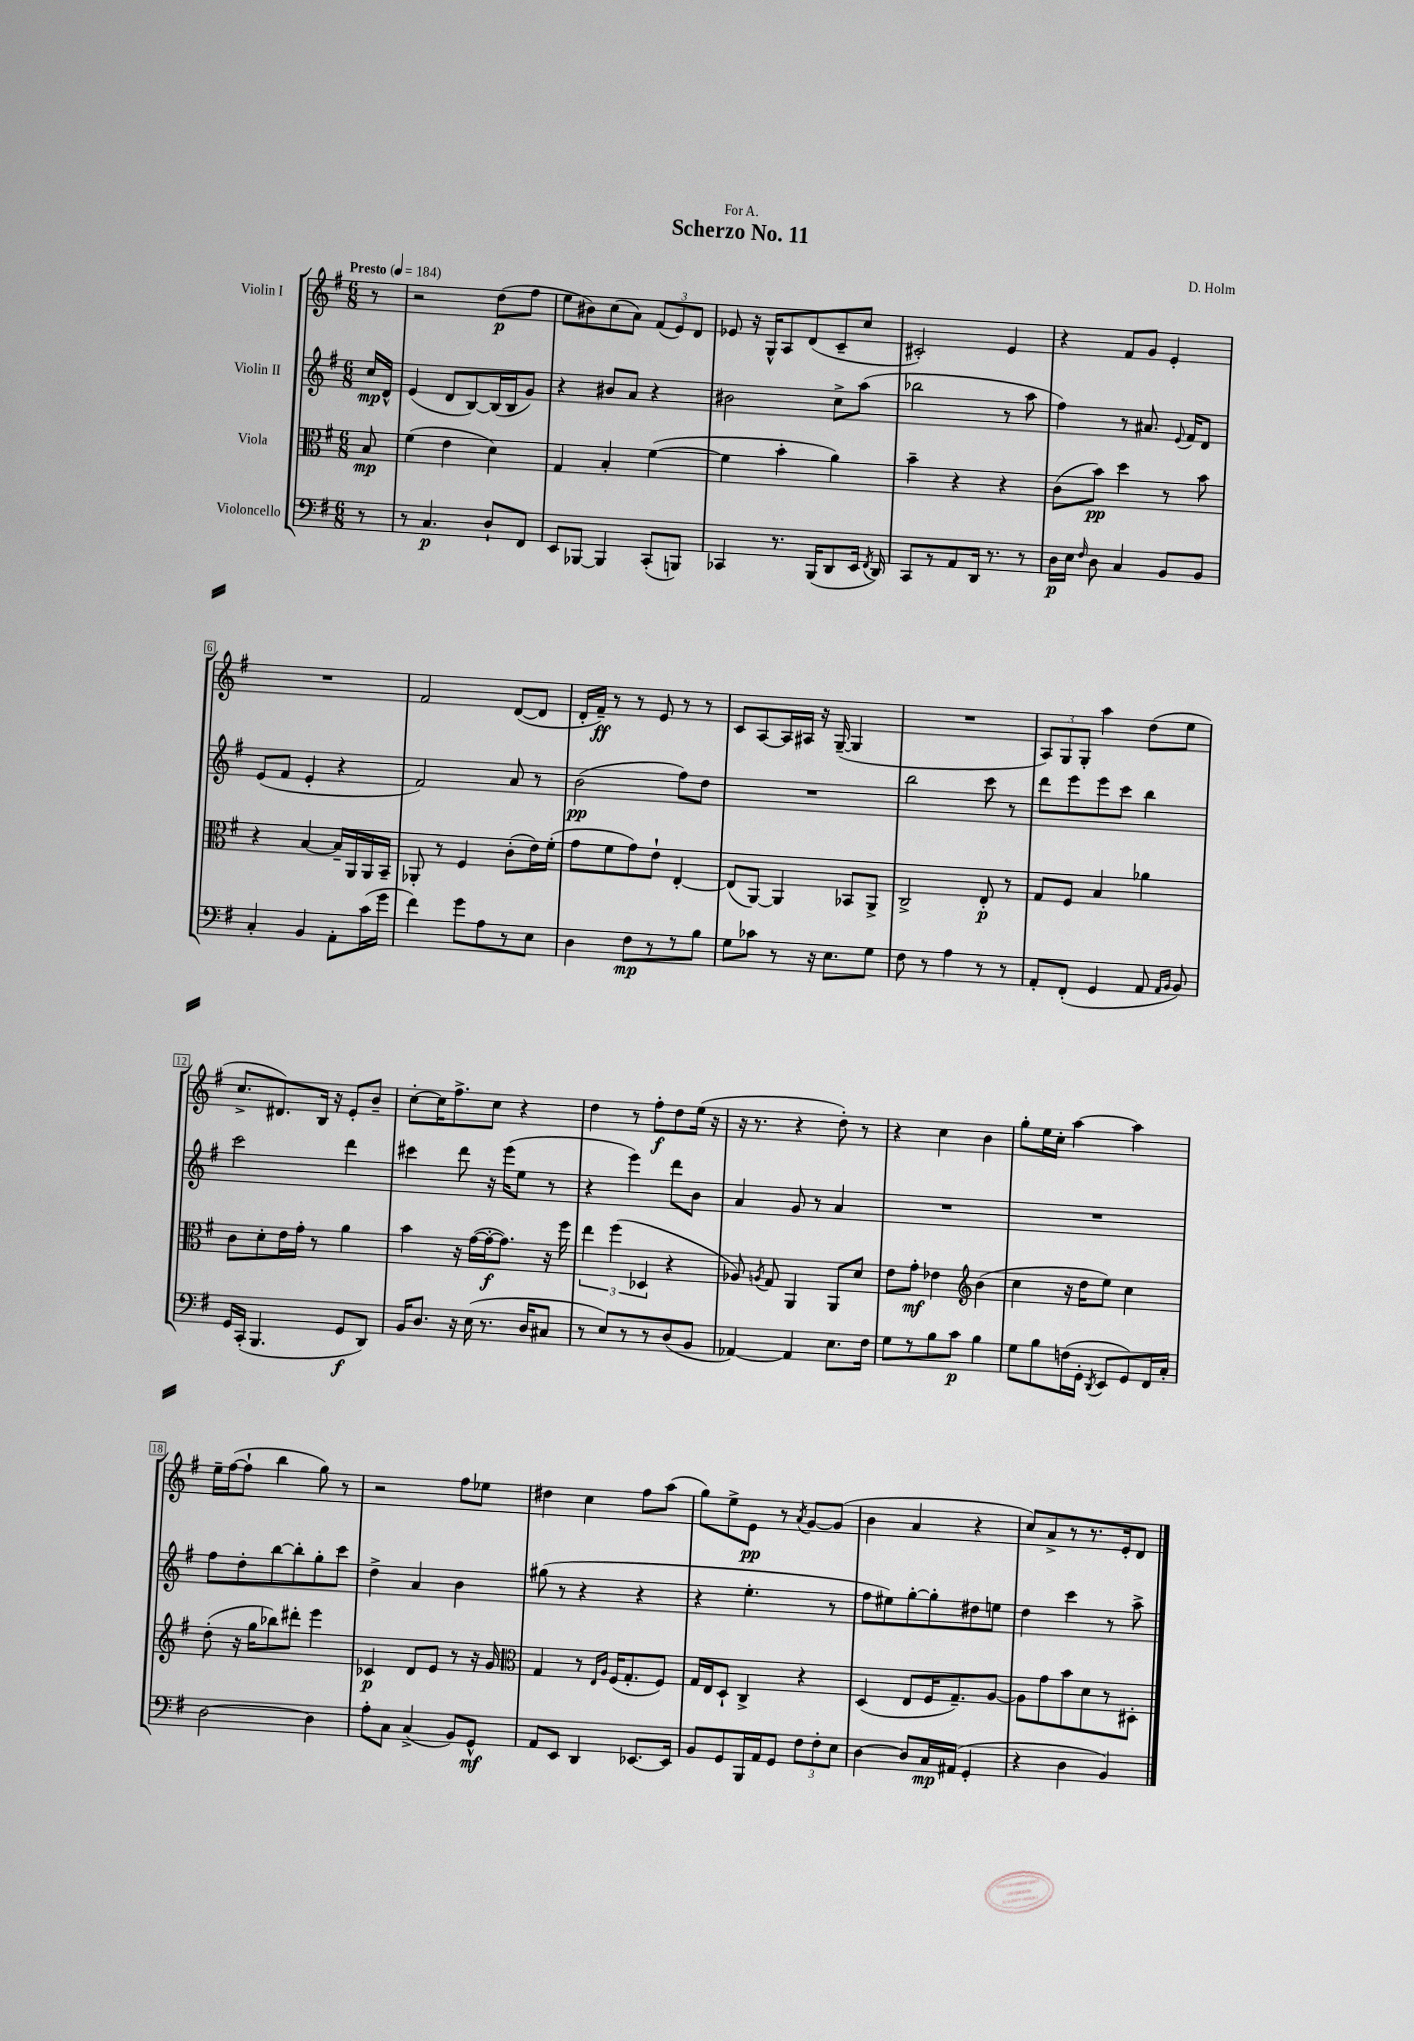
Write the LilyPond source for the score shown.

\header { title = "Scherzo No. 11" composer = "D. Holm" dedication = "For A." }
<<
\new StaffGroup <<
\new Staff = "s0" \with { instrumentName = "Violin I" } {
    \clef treble \key g \major \numericTimeSignature \time 6/8 \partial 8 \tempo "Presto" 4 = 184
    \autoBeamOff r8 |
    r2 d''8[\p( fis''8] |
    e''8[ bis'8) c''8( a'8]) \tuplet 3/2 { fis'8[( e'8) d'8] } |
    ees'8 r16 g16[-^ a8 d'8( c'8-- c''8] |
    cis'2-.) e'4 |
    r4 fis'8[ g'8] e'4-. |
    R2. |
    fis'2 d'8[~( d'8] |
    d'16[-. fis'16]--\ff) r8 r8 e'8 r8 r8 |
    c'8[ a8~ a16 ais16] r16 g16~--( g4 |
    R2. |
    \tuplet 3/2 { a8[) g8 g8]-. } a''4 d''8[( e''8] |
    c''8.[-> dis'8.) b16] r16 e'8[-. b'8]-- |
    c''8[~-. c''16 fis''8.-> c''8] r4 |
    d''4 r8 fis''8[-.\f d''8 e''16]( r16 |
    r16 r8. r4 d''8-.) r8 |
    r4 c''4 b'4 |
    g''8[-. e''16 c''16]-. a''4~ a''4 |
    e''16[-- fis''16~( fis''8]-! b''4 g''8) r8 |
    r2 fis''8[ ees''8] |
    dis''4 c''4 fis''8[ a''8]( |
    g''8[) e''8-> e'8]\pp r8 \acciaccatura { a'8 } g'8[~ g'8]( |
    b'4 a'4 r4 |
    c''8[) a'8-> r8 r8. e'16-. d'8] \bar "|." |
}
\new Staff = "s1" \with { instrumentName = "Violin II" } {
    \clef treble \key g \major \numericTimeSignature \time 6/8 \partial 8
    \autoBeamOff c''16[\mp d'16]-^ |
    e'4( d'8[ b8~) b16( b16 g'8]) |
    r4 bis'8[ a'8] r4 |
    bis'2 c''8[-> a''8]( |
    bes''2 r8 a''8 |
    fis''4) r8 ais'8. \appoggiatura { e'8 } fis'16[ d'8] |
    e'8[( fis'8] e'4-. r4 |
    fis'2) a'8 r8 |
    b'2\pp( fis''8[) d''8] |
    R2. |
    b''2 c'''8 r8 |
    d'''8[ e'''8 e'''8 c'''8] b''4 |
    c'''2 d'''4 |
    cis'''4 d'''8 r16 e'''16[( e''8] r8 |
    r4 e'''4) d'''8[ b'8] |
    a'4 g'8 r8 a'4 |
    R2. |
    R2. |
    fis''8[ d''8-. b''8~ b''8-. g''8-. c'''8] |
    d''4-> a'4 b'4 |
    gis''8( r8 r4 r4 |
    r4 e''4.-. r8 |
    fis''8[ eis''8) g''8~-. g''8-. dis''8 e''8] |
    d''4 c'''4 r8 a''8-> \bar "|." |
}
\new Staff = "s2" \with { instrumentName = "Viola" } {
    \clef alto \key g \major \numericTimeSignature \time 6/8 \partial 8
    \autoBeamOff b8\mp |
    fis'4( e'4 d'4) |
    g4 b4-. fis'4~( |
    fis'4 b'4-. a'4) |
    b'4-- r4 r4 |
    c'8[( b'8]\pp) d''4 r8 b'8 |
    r4 b4~ b16[-- a,16 a,16 b,16]-- |
    aes,8-. r8 fis4 c'8[-.( e'16) fis'16]-.( |
    g'8[ fis'8 g'8) e'8]-! e4~-. |
    e8[( a,8]~) a,4 bes,8[ a,8]-> |
    c2-> e8-.\p r8 |
    g8[ fis8] b4 aes'4 |
    c'8[ d'8-. e'16 g'16]-. r8 a'4 |
    b'4 r16 g'16[~( g'16~-.\f g'8.]) r16 fis''16 |
    \tuplet 3/2 { e''4 fis''4( des4 } r4 |
    aes8) \acciaccatura { a8 } g8 a,4 a,8[ d'8] |
    e'8[ g'8]-.\mf ees'4 \clef treble b'4( |
    c''4 r16 d''16[ e''8]) c''4 |
    d''8-.( r16 g''16[ bes''8) dis'''8]-. e'''4 |
    ces'4\p d'8[ e'8] r8 r16 g'16 |
    \clef alto g4 r8 \grace { e16[ a16] } fis16[( g8.-. fis8]) |
    g16[ e16 d8]-! c4-> r4 |
    d4( e8[ fis16 g8.--) a8]~ |
    a8[ g'8 b'8 d'8 r8 dis8]-. \bar "|." |
}
\new Staff = "s3" \with { instrumentName = "Violoncello" } {
    \clef bass \key g \major \numericTimeSignature \time 6/8 \partial 8
    \autoBeamOff r8 |
    r8 c4.\p d8[-! fis,8] |
    e,8[ bes,,8]~ bes,,4 c,8[-.( b,,8]) |
    ces,4 r8. b,,16[( d,8 e,16] \acciaccatura { fis,8 } d,16) |
    c,8[ r8 a,8 d,16] r8. r8 |
    d16[\p e16] \grace { fis16 } d8 c4 b,8[ b,8] |
    c4-. b,4 a,8[-. c'16( g'16] |
    fis'4) g'8[ a8 r8 e8] |
    d4 fis8[\mp r8 r8 b8] |
    g8[ ces'8] r8 r16 e8.[ g8] |
    fis8 r8 a4 r8 r8 |
    a,8[-. fis,8]-.( g,4 a,8 \grace { a,16[ b,16] } b,8) |
    g,16[ c,16]-.( b,,4. g,8[\f d,8]) |
    b,16[ d8.] r16 e16( r8. d16[ cis8] |
    r8 e8[) r8 r8 d8( b,8] |
    aes,4~) aes,4 e8.[ fis16] |
    g8[ r8 b8 c'8]\p b4 |
    g8[ b8 f16( g,16]-. \acciaccatura { d,8 } e,8[ g,8) fis,16 c16]-. |
    d2~ d4 |
    a8[-. c8] c4->( b,8[) g,8]-^\mf |
    a,8[ e,8] d,4 ees,8.[~ ees,16] |
    b,8[ g,8 b,,16 a,16 g,8] \tuplet 3/2 { fis8[ fis8-. e8] } |
    d4~ d8[ c16\mp ais,16]( g,4-. |
    r4 d4 b,4) \bar "|." |
}
>>
>>
\layout { \context { \Score \override BarNumber.stencil = #(make-stencil-boxer 0.1 0.3 ly:text-interface::print) } }
